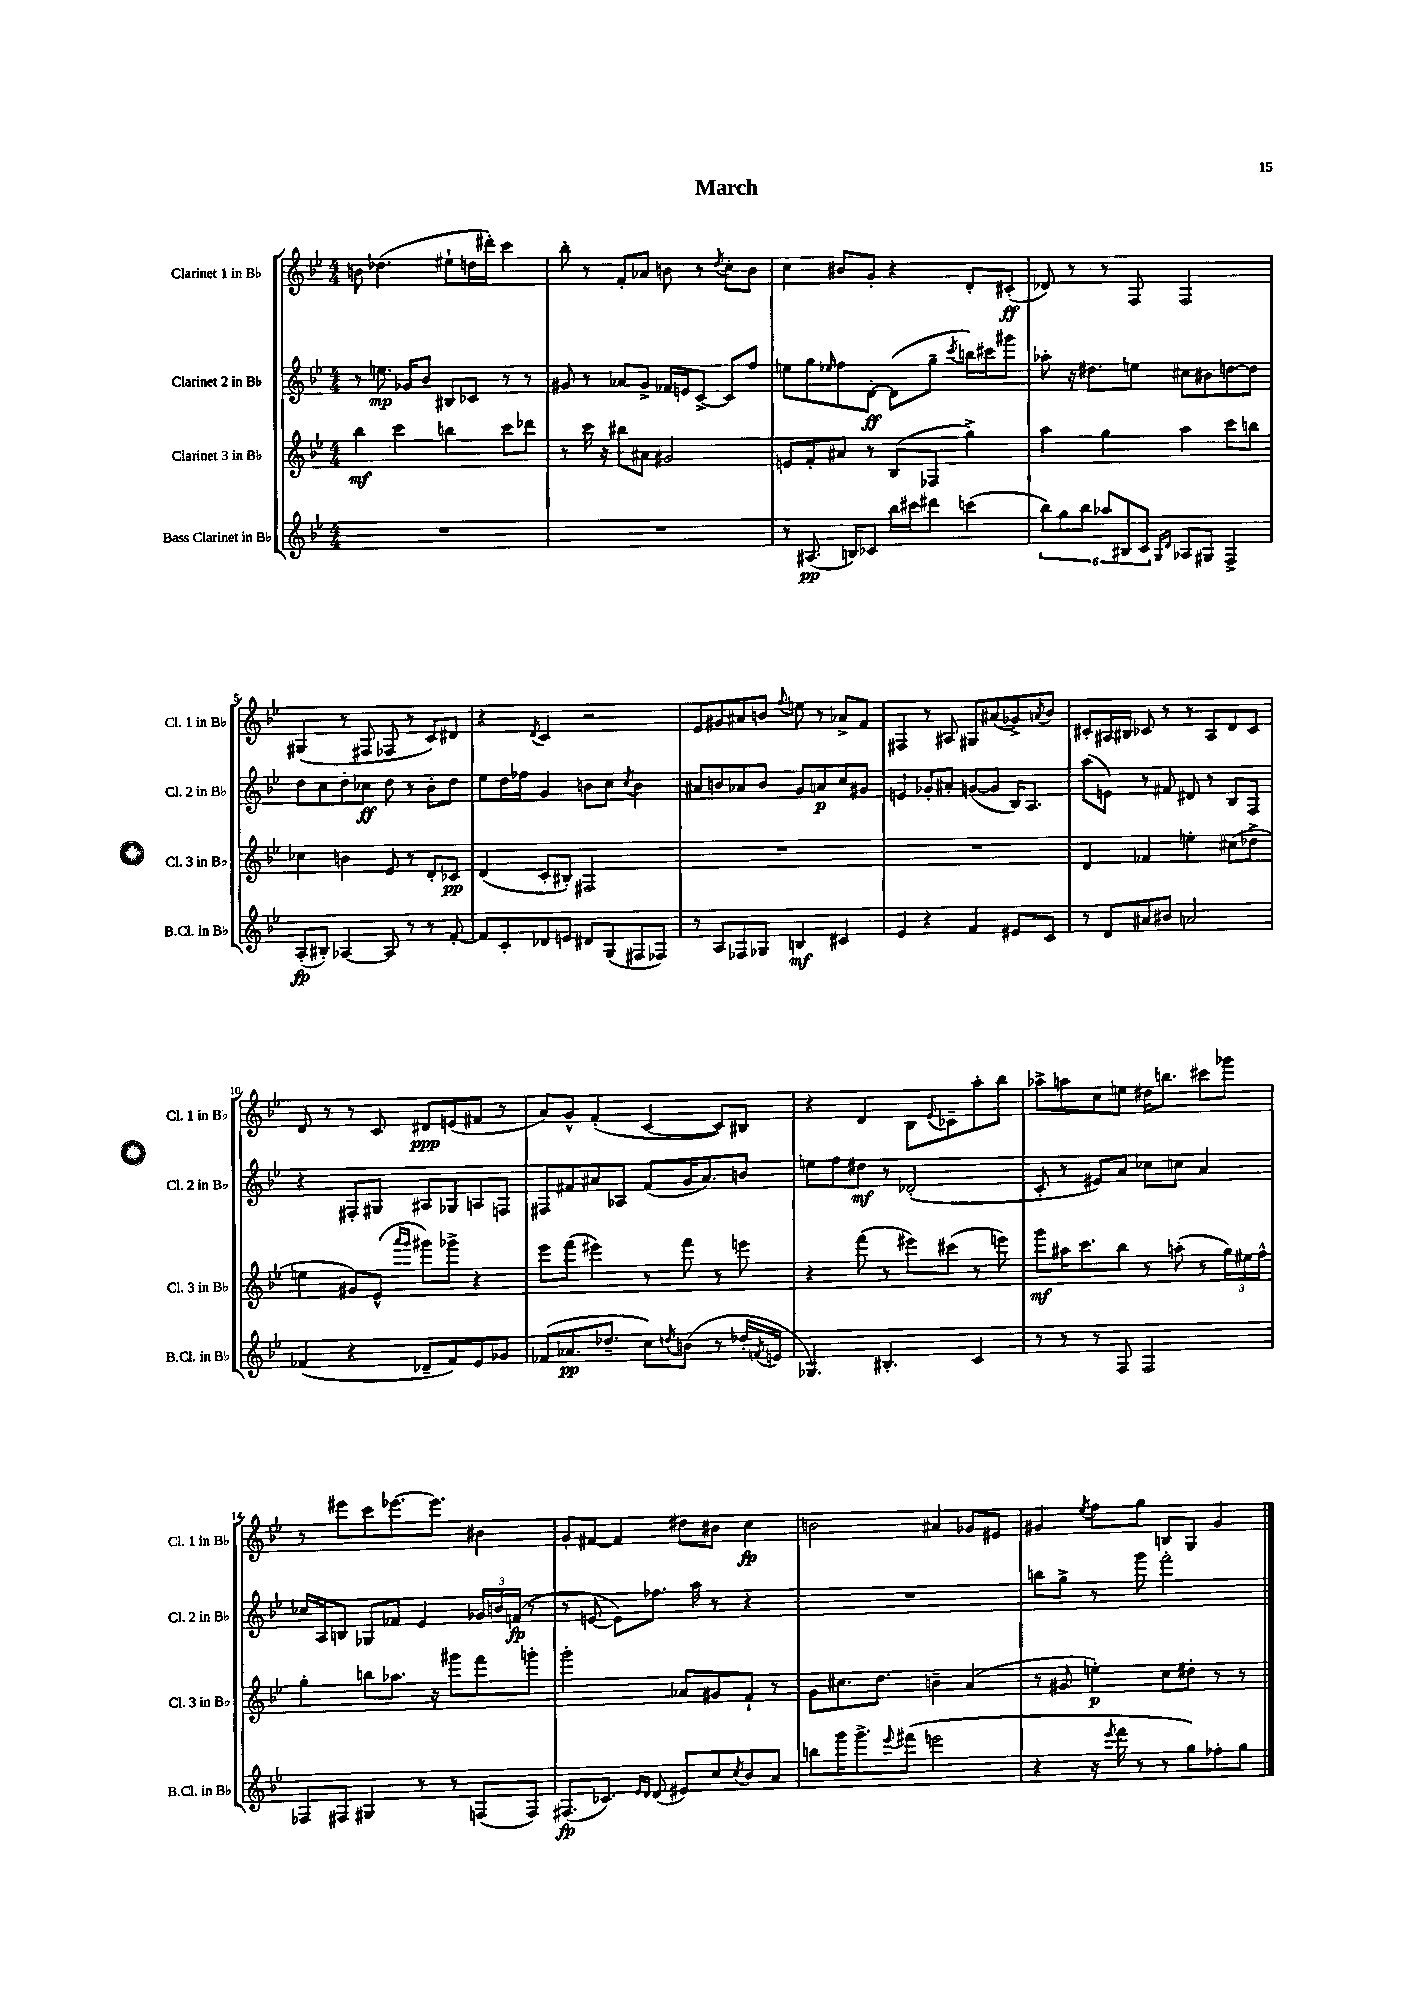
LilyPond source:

\header { title = "March" }
<<
\new StaffGroup <<
\new Staff = "s0" \with { instrumentName = "Clarinet 1 in Bb" shortInstrumentName = "Cl. 1 in Bb" } {
    \clef treble \key bes \major \numericTimeSignature \time 4/4
    b'8 des''4.( eis''8-! d''16 dis'''16-.) c'''4 |
    bes''8-. r8 f'8-. aes'8 b'8 r8 \acciaccatura { d''8 } c''8-. b'8 |
    c''4 bis'8 g'8-. r4 d'8-. cis'8-.\ff( |
    des'8) r8 r8 f8 f2 |
    gis4( r8 fis8 fes8 r8 c'8) dis'8 |
    r4 \acciaccatura { d'8 } c'4 r2 |
    ees'8 gis'8 ais'8 b'8 \appoggiatura { f''8 } e''8 r8 aes'8-> f'8 |
    fis4 r8 ais8 gis8 ais'8( ges'8->) \acciaccatura { a'8 } bes'8 |
    cis'8-. ais16 bis16 ces'8 r8 r8 ais8 d'8 ces'8 |
    d'8 r8 r8 c'8 dis'8\ppp e'8( fis'8 r8 |
    a'8) g'8-^ f'4-.( c'4~ c'8) bis8 |
    r4 d'4 bes8 \appoggiatura { ees'8 } ces'8-- a''8-. bes''8 |
    aes''8-> a''8 c''8 e''8 dis''16 b''8. cis'''8 ges'''8 |
    r8 eis'''8 c'''8 ees'''8.~ ees'''8. bis'4 |
    g'8-. fis'8~ fis'4 dis''8 bis'8 c''4\fp |
    b'2 ais'4 ges'8 eis'8 |
    gis'4 \acciaccatura { ees''8 } f''8 g''8 b8 g8 gis'4 \bar "|." |
}
\new Staff = "s1" \with { instrumentName = "Clarinet 2 in Bb" shortInstrumentName = "Cl. 2 in Bb" } {
    \clef treble \key bes \major \numericTimeSignature \time 4/4
    r8 e''8.\mp ges'16 bes'8 bis8 ces'8 r8 r8 |
    gis'8 r8 aes'8 gis'8-> fes'16 e'16 c'8~-> c'8 f''8 |
    e''8 g''8 \grace { ees''16 } f''8 d'8~-.\ff d'8( g''8-- \acciaccatura { c'''8 } b''16) cis'''16 gis'''8 |
    aes''8-. r16 dis''8. e''8 cis''8 bis'8 d''8~ d''8 |
    d''8 c''8 d''8-. ces''8\ff d''8 r8 bes'8-. d''8 |
    ees''8 d''16 fes''16 g'4 b'8 c''8 \acciaccatura { c''8 } b'4 |
    ais'8 b'8 aes'8 b'8 g'8 a'8\p c''8 gis'8 |
    e'4 ges'8-. ais'8-. g'8~( g'8 bes16) a8. |
    a''8( e'8) r8 fis'8 dis'8 r8 bes8 f8 |
    r4 fis8-. gis8 ais8 ges8 a8 f8 |
    fis8 fis'8 ais'8 aes8 fis'8( g'16 ais'8.) b'8 |
    e''8 f''8 dis''8\mf r8 des'2-.( |
    c'8-. r8 eis'8) a'8 ces''8 c''8 a'4 |
    ces''16 a16 b8 ges8 fes'8 ees'4 \tuplet 3/2 { ges'16 b'16 f'16\fp( } r8 |
    r8 e'8~ e'8) fes''8. a''16 r8 r4 |
    R1 |
    b''8 g''8-> r8 g'''8 f'''2-. \bar "|." |
}
\new Staff = "s2" \with { instrumentName = "Clarinet 3 in Bb" shortInstrumentName = "Cl. 3 in Bb" } {
    \clef treble \key bes \major \numericTimeSignature \time 4/4
    bes''4\mf c'''4 b''4 c'''8 des'''8 |
    r8 c'''16 r16 bis''8 ais'8 gis'2 |
    e'8 f'8-. ais'8 r8 bes8( fes8 g''4->) |
    a''4 g''4 a''4 c'''8 b''8 |
    ces''4 b'4 ees'8 r8 d'8-. ces'8\pp |
    d'4( c'8-. bis8-.) fis2 |
    R1 |
    R1 |
    d'4 fes'4 e''4-. cis''8( des''8-> |
    e''4 gis'8) ees'8-^( \grace { a'''16 g'''16 } gis'''8) ges'''8-> r4 |
    ees'''8 f'''8( eis'''4) r8 f'''8 r8 e'''8 |
    r4 f'''8( r8 eis'''8) cis'''8( r8 e'''8) |
    g'''8\mf ais''16 c'''8. bes''8 r8 a''8-.( r8 \tuplet 3/2 { g''16) eis''16 f''16-^ } |
    g''4-. b''8 aes''8. r16 gis'''8 f'''8 g'''8-. |
    g'''2-. aes'8 gis'8 f'8-! r8 |
    g'8 cis''8. d''8. b'4-- a'4( |
    r8 gis'8 e''4-.\p) c''8 dis''8-. r8 r8 \bar "|." |
}
\new Staff = "s3" \with { instrumentName = "Bass Clarinet in Bb" shortInstrumentName = "B.Cl. in Bb" } {
    \clef treble \key bes \major \numericTimeSignature \time 4/4
    R1 |
    R1 |
    r8 ais8.\pp( b16) ces'8 bes''16 cis'''16 dis'''8 c'''4( |
    \tuplet 6/4 { bes''8) g''8 bes''8 aes''8 bis8 c'8 } \grace { g16 d'16 } aes8 gis8 f4-> |
    a8-.\fp( bis8-.) aes4~ aes8 r8 r8 f'8~-. |
    f'8 c'8-. des'8 e'8 dis'8 g8( fis8 fes8) |
    r8 a8 fes8 ges8 b4\mf cis'4 |
    ees'4 r4 f'4 eis'8 c'8 |
    r8 d'8 ais'8 bis'8 a'2 |
    fes'4( r4 des'8-- fes'8) ees'8 ges'8 |
    fes'8( aes'8.\pp des''8.-- c''8) \acciaccatura { d''8 } b'8( r8 des''16-. \acciaccatura { f'8 } e'16 |
    ges4.) bis4.-. c'4 |
    r8 r8 r8 f8 f2 |
    fes8 fis8 gis4 r8 r8 f8( f8) |
    fis8.\fp( ces'8.) \grace { ees'16 d'16 } d'8( eis'8) c''8 \acciaccatura { c''8 } bes'8 a'8 |
    b''8 g'''16 g'''8.-> \appoggiatura { ees'''8 } fis'''8( e'''2 |
    r4 r16 \acciaccatura { ees'''8 } f'''16 r8 r8 g''8) fes''8-. g''8 \bar "|." |
}
>>
>>
